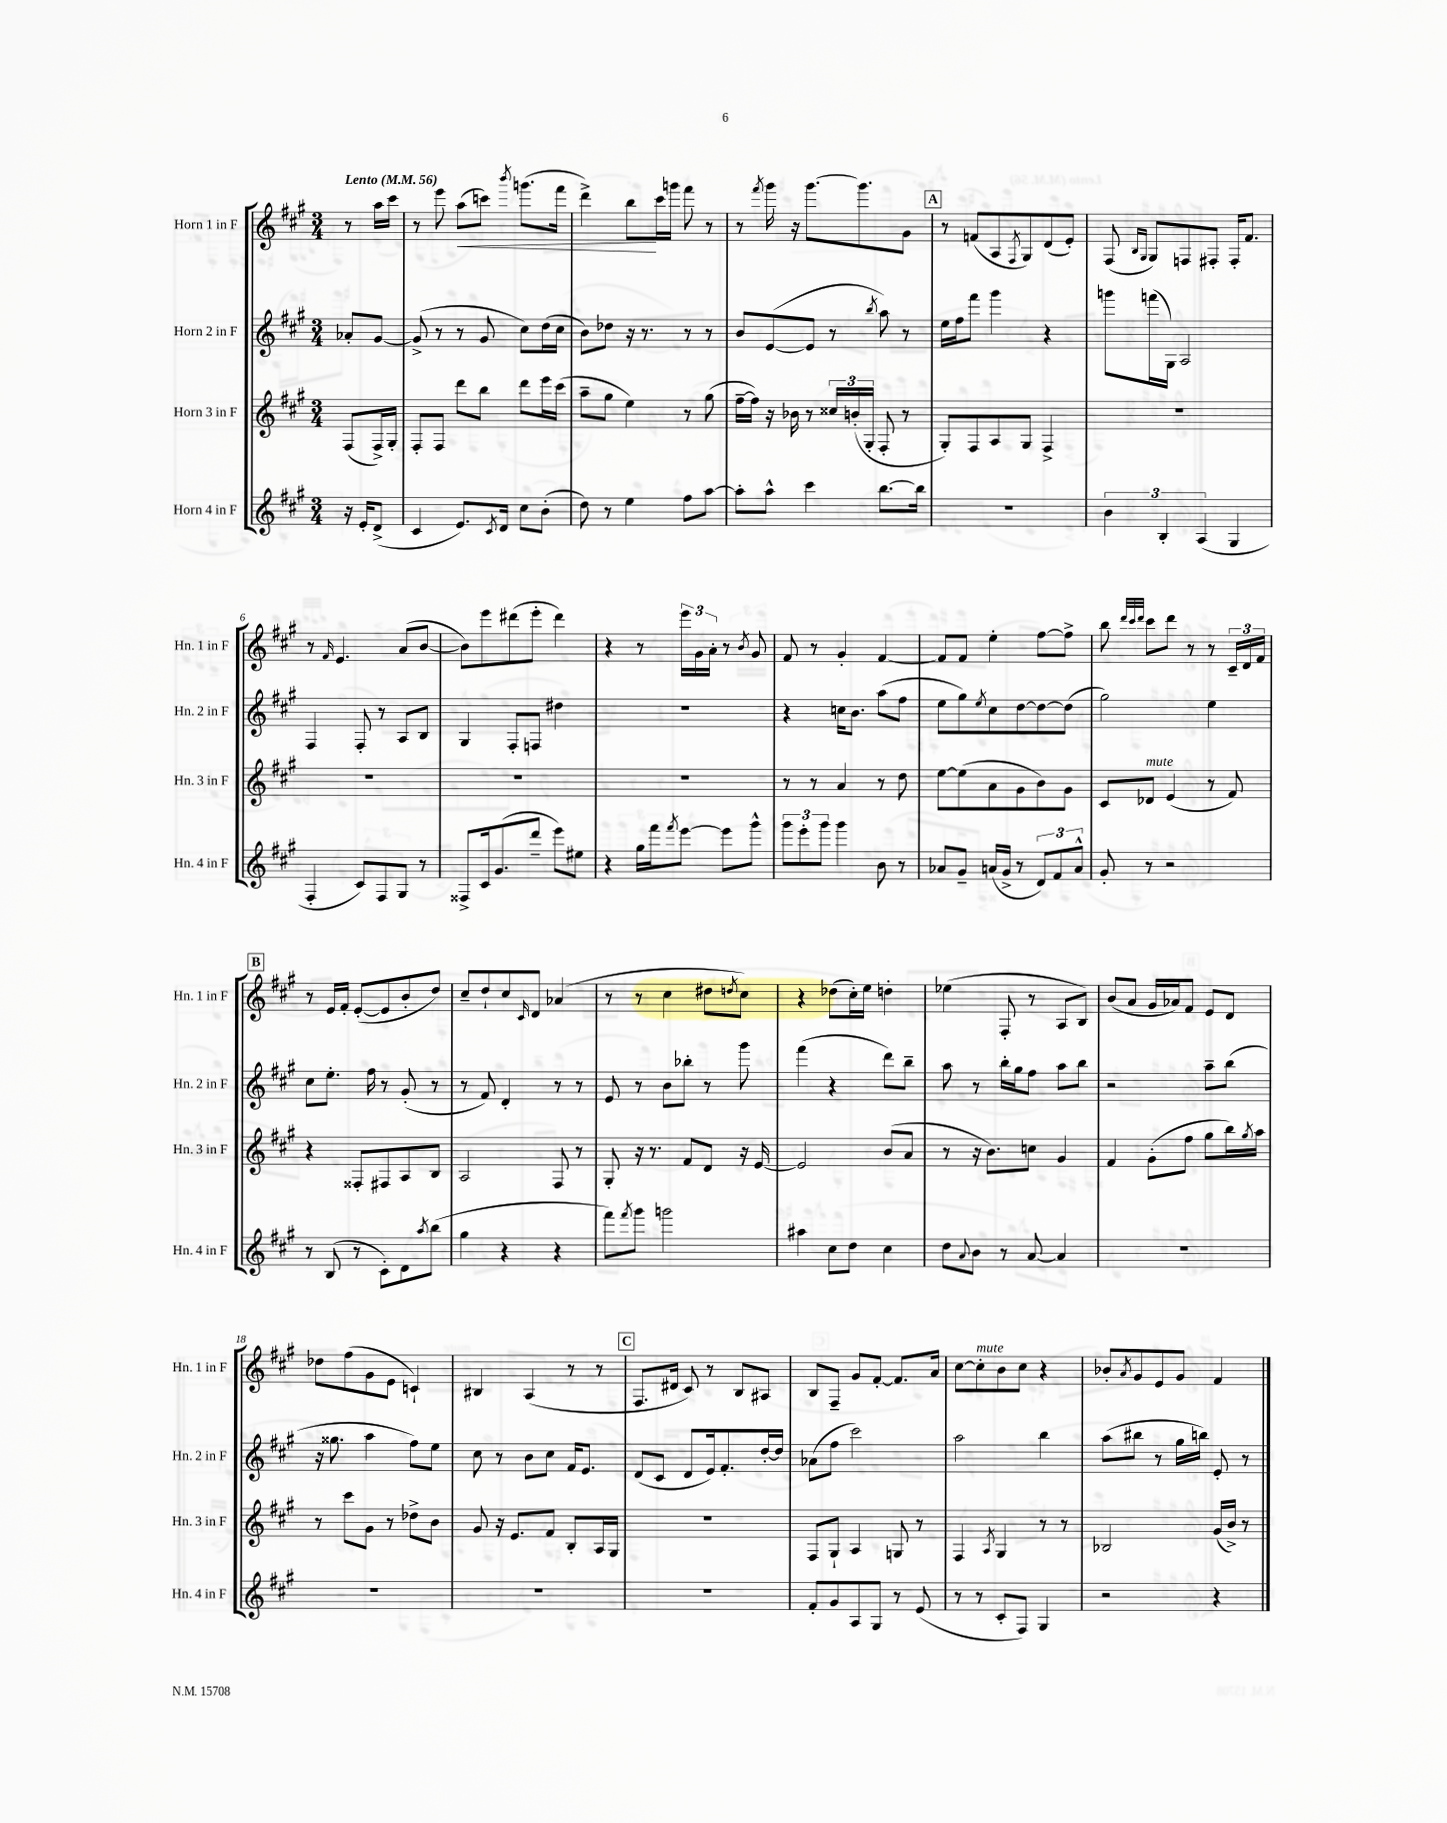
<<
\new StaffGroup <<
\new Staff = "s0" \with { instrumentName = "Horn 1 in F" shortInstrumentName = "Hn. 1 in F" } {
    \clef treble \key a \major \numericTimeSignature \time 3/4 \partial 4 \tempo "Lento" 4 = 56
    r8 a''16 cis'''16 |
    r8 e'''8 a''8\<( c'''8) \acciaccatura { b'''8 } g'''8.( fis'''16 |
    d'''4->) b''8\! cis'''16 g'''16 fis'''8 r8 |
    r8 \acciaccatura { fis'''8 } gis'''16 r16 gis'''8.~ gis'''8. gis'8 |
    \mark \markup { \box "A" } r8 f'8( a8 \acciaccatura { fis8 } gis8) d'8( e'8-.) |
    fis8( \grace { b16 gis16 } gis8) f8 fis8-. fis16-. fis'8. |
    r8 \grace { fis'16 } e'4. a'8( b'8~ |
    b'8) e'''8 dis'''8( e'''8-. dis'''4) |
    r4 r8 \tuplet 3/2 { e'''16 gis'16 a'16-. } r8 \acciaccatura { b'8 } gis'8 |
    fis'8 r8 gis'4-. fis'4~ |
    fis'8 fis'8 e''4-. fis''8~ fis''8-> |
    b''8 \grace { d'''32 cis'''32 d'''32 } cis'''8 d'''8 r8 r8 \tuplet 3/2 { cis'16-- d'16 fis'16 } |
    \mark \markup { \box "B" } r8 e'16 fis'16-. e'8~-.( e'8 b'8-. d''8) |
    cis''8-- d''8-! cis''8 \grace { cis'16 } d'8 aes'4( |
    r8 r8 cis''4 dis''8 \acciaccatura { d''8 } cis''8) |
    r4 des''8( cis''16-.) e''16 d''4-. |
    ees''4( fis8-. r8 a8 b8) |
    b'8( a'8 gis'16 aes'16) fis'8 e'8 d'8 |
    des''8 fis''8( gis'8 e'8 c'4-!) |
    bis4 a4( r8 r8 |
    \mark \markup { \box "C" } fis8. dis'16 cis'8) r8 b8 ais8 |
    b8 fis8-- gis'8 fis'8~-. fis'8. a'16 |
    cis''8~ cis''8-.^\markup { \italic "mute" } b'8 cis''8 r4 |
    bes'8-. \acciaccatura { a'8 } gis'8 e'8 gis'8 fis'4 \bar "|." |
}
\new Staff = "s1" \with { instrumentName = "Horn 2 in F" shortInstrumentName = "Hn. 2 in F" } {
    \clef treble \key a \major \numericTimeSignature \time 3/4 \partial 4
    aes'8-. gis'8~ |
    gis'8->( r8 r8 gis'8 cis''8) d''16( cis''16 |
    b'8) des''8 r16 r8. r8 r8 |
    b'8 e'8~( e'8 r8 \acciaccatura { b''8 } a''8) r8 |
    \mark \markup { \box "A" } e''16 fis''16 fis'''8 gis'''4 r4 |
    g'''8 f'''16( gis16) a2 |
    fis4 fis8-. r8 a8 b8 |
    gis4 fis8-. f8 dis''4 |
    R2. |
    r4 c''16 b'8. a''8( fis''8 |
    e''8 gis''8) \acciaccatura { e''8 } cis''8 d''8~ d''8~ d''8( |
    gis''2) e''4 |
    \mark \markup { \box "B" } cis''8 e''8.-. fis''16 r8 gis'8-.( r8 |
    r8 fis'8) d'4-. r8 r8 |
    e'8 r8 b'8 bes''8-. r8 gis'''8 |
    fis'''4( r4 d'''8) b''8-- |
    a''8 r8 b''16-. gis''16 fis''8 a''8 b''8 |
    r2 a''8-- b''8( |
    r16 gisis''8. a''4 fis''8) e''8 |
    cis''8 r8 b'8 cis''8 fis'16 e'8. |
    \mark \markup { \box "C" } d'8( cis'8 d'8 e'16) fis'8.-. d''16~-. d''16 |
    aes'8( fis''8 cis'''2) |
    a''2 b''4 |
    a''8( bis''8 r8 gis''16 b''16) e'8-. r8 \bar "|." |
}
\new Staff = "s2" \with { instrumentName = "Horn 3 in F" shortInstrumentName = "Hn. 3 in F" } {
    \clef treble \key a \major \numericTimeSignature \time 3/4 \partial 4
    fis8( fis16->) gis16-. |
    fis8-. fis8 d'''8 b''8 d'''8 e'''16 cis'''16( |
    a''8-- gis''8 e''4) r8 gis''8( |
    fis''16~-- fis''16) r16 bes'16 r8 \tuplet 3/2 { cisis''16 b'16-.( gis16-. } fis8-. r8 |
    \mark \markup { \box "A" } gis8-.) fis8 a8 gis8 fis4-> |
    R2. |
    R2. |
    R2. |
    R2. |
    r8 r8 a'4 r8 d''8 |
    e''8~ e''8( a'8 gis'8 b'8) gis'8 |
    cis'8 des'8^\markup { \italic "mute" } e'4( r8 fis'8) |
    \mark \markup { \box "B" } r4 fisis8-. fis8 a8 b8 |
    a2 fis8 r8 |
    gis8-. r16 r8. fis'8 d'8 r16 e'16~ |
    e'2 b'8( a'8 |
    r8 r16 b'8.) c''8 gis'4 |
    fis'4 gis'8-.( fis''8 gis''8 b''16) \acciaccatura { gis''8 } a''16 |
    r8 cis'''8 gis'8 r8 des''8-> b'8 |
    gis'8 r16 e'8. fis'8 b8-. a16 gis16 |
    \mark \markup { \box "C" } R2. |
    fis8 gis8-! a4 g8 r8 |
    fis4 \acciaccatura { a8 } gis4 r8 r8 |
    bes2 gis'16( b'16->) r8 \bar "|." |
}
\new Staff = "s3" \with { instrumentName = "Horn 4 in F" shortInstrumentName = "Hn. 4 in F" } {
    \clef treble \key a \major \numericTimeSignature \time 3/4 \partial 4
    r16 e'16-. d'8->( |
    cis'4 e'8.) \acciaccatura { cis'8 } d'16 cis''8 b'8-.( |
    d''8) r8 e''4 fis''8 a''8~ |
    a''8-. a''8-^ cis'''4 b''8.~ b''16 |
    \mark \markup { \box "A" } R2. |
    \tuplet 3/2 { b'4 b4-. a4( } gis4 |
    fis4-. cis'8) fis8 gis8 r8 |
    fisis8-> cis'16 gis'8.( d'''8-- e'''8) eis''8 |
    r4 gis''16 fis'''16 \acciaccatura { fis'''8 } e'''8~ e'''8 gis'''8-^ |
    \tuplet 3/2 { gis'''8 e'''8-. gis'''8 } gis'''4 b'8 r8 |
    aes'8 gis'8-- a'16( gis'16-> r8 \tuplet 3/2 { d'8) fis'8 a'8-^ } |
    gis'8-. r8 r2 |
    \mark \markup { \box "B" } r8 b8( r8 cis'8-.) d'8 \acciaccatura { a''8 } b''8( |
    gis''4 r4 r4 |
    fis'''8) \acciaccatura { fis'''8 } gis'''8 g'''2 |
    ais''4 cis''8 d''8 cis''4 |
    d''8 \appoggiatura { a'8 } b'8 r8 a'8~ a'4 |
    R2. |
    R2. |
    R2. |
    \mark \markup { \box "C" } R2. |
    fis'8-. gis'8 a8 gis8 r8 e'8( |
    r8 r8 cis'8-. fis8) gis4 |
    r2 r4 \bar "|." |
}
>>
>>
